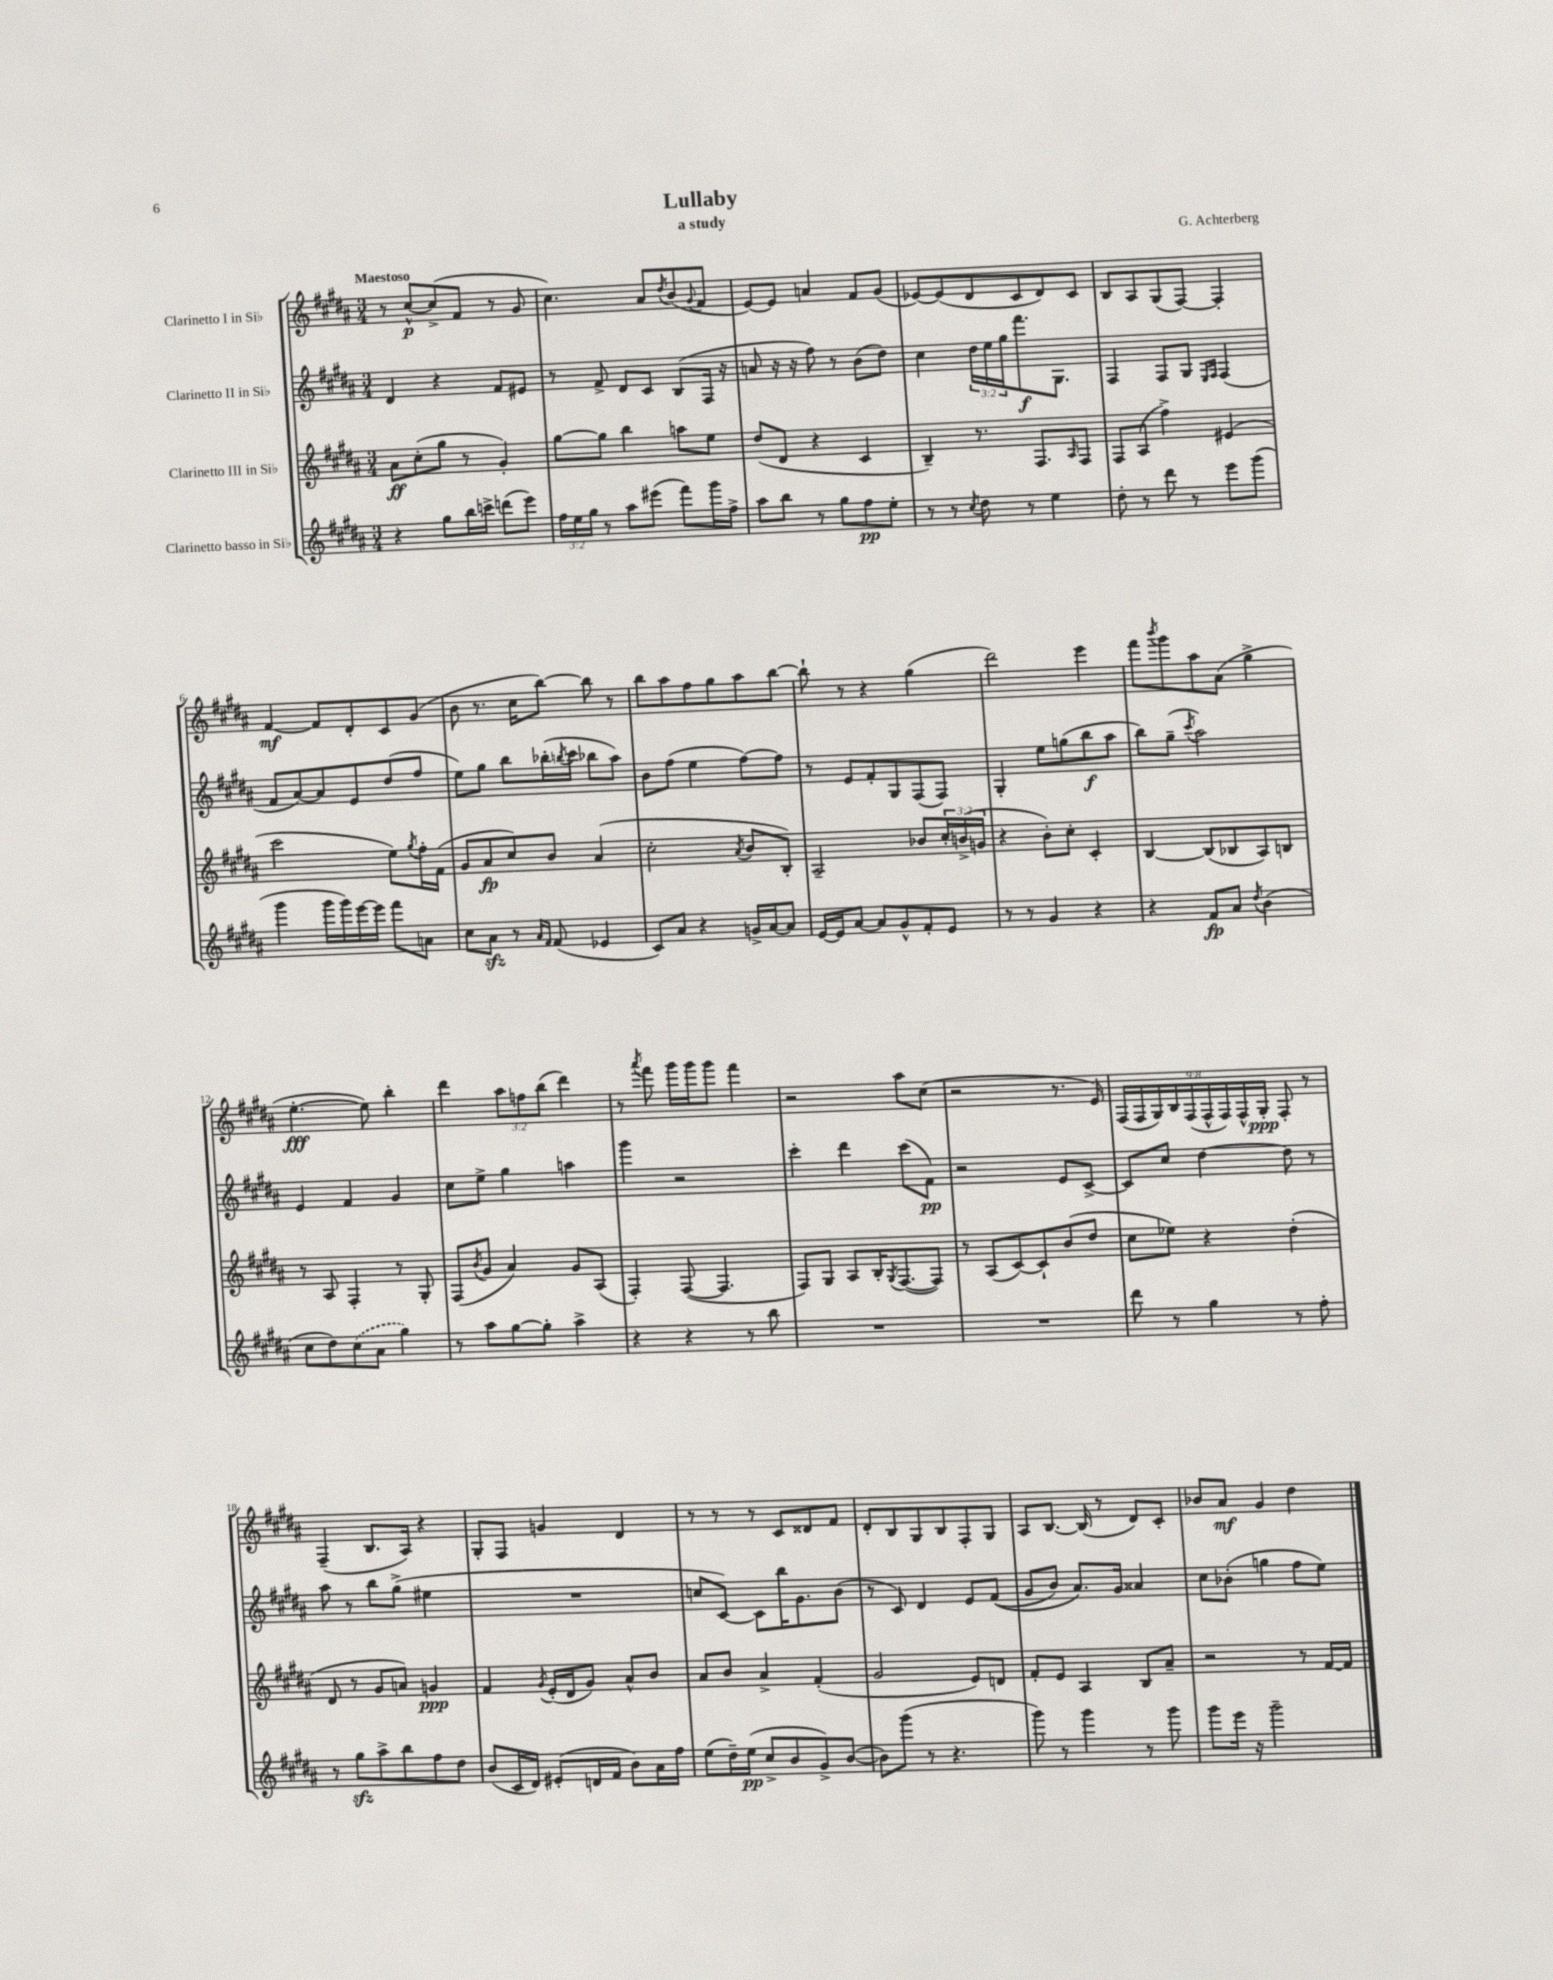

**kern	**dynam	**kern	**dynam	**kern	**dynam	**kern	**dynam
*part4	*part4	*part3	*part3	*part2	*part2	*part1	*part1
*staff4	*staff4	*staff3	*staff3	*staff2	*staff2	*staff1	*staff1
*I"Clarinetto basso in Si♭	*	*I"Clarinetto III in Si♭	*	*I"Clarinetto II in Si♭	*	*I"Clarinetto I in Si♭	*
*clefG2	*	*clefG2	*	*clefG2	*	*clefG2	*
*k[f#c#g#d#a#]	*	*k[f#c#g#d#a#]	*	*k[f#c#g#d#a#]	*	*k[f#c#g#d#a#]	*
*M3/4	*	*M3/4	*	*M3/4	*	*M3/4	*
=1	=1	=1	=1	=1	=1	=1	=1
!	!	!	!	!	!	!LO:TX:a:B:t=Maestoso	!
4r	.	8a#\L	ff	4d#/	.	8r	.
.	.	(8cc#'\	.	.	.	[8cc#^^/L	p
8gg#\L	.	8gg#\J	.	4r	.	(8cc#^/]	.
16bb\L	.	8r	.	.	.	8f#/J	.
16cccn^\JJ	.	.	.	.	.	.	.
(8dddn\L	.	4g#'/)	.	8f#/L	.	8r	.
8eee\J)	.	.	.	8e#X/J	.	8g#/	.
=2	=2	=2	=2	=2	=2	=2	=2
24ff#\LL	.	[8gg#\L	.	8r	.	4.cc#\)	.
24ee\	.	.	.	.	.	.	.
24gg#\JJ	.	.	.	.	.	.	.
8r	.	8gg#\J]	.	8f#^/	.	.	.
8aa#\L	.	4bb\	.	8d#/L	.	.	.
(8eee#X\J	.	.	.	8c#/J	.	8a#/L	.
.	.	.	.	.	.	8qdd#/	.
8fff#\L)	.	8aan\L	.	(8B/L	.	(8b/	.
.	.	.	.	.	.	8qqg#/	.
16ggg#\L	.	8ee\J	.	16F#/Jk	.	8f#/J	.
16ff#^\JJ	.	.	.	16r	.	.	.
=3	=3	=3	=3	=3	=3	=3	=3
8aa#\L	.	(8dd#/L	.	8an/	.	[8e/L)	.
8bb\J	.	8d#/J	.	16r	.	8e/J]	.
.	.	.	.	16r	.	.	.
8r	.	4r	.	8ff#\)	.	4an/	.
8gg#\L	.	.	.	8r	.	.	.
8ff#\	pp	4c#/	.	(8b\L	.	8f#/L	.
8ee'\J	.	.	.	8dd#\J)	.	(8g#/J	.
=4	=4	=4	=4	=4	=4	=4	=4
8r	.	4B~/)	.	4cc#\	.	[8e-X/L)	.
8r	.	.	.	.	.	(8e-/]	.
8qcc#/	.	.	.	.	.	.	.
8dd#\	.	8.r	.	24dd#\LL	.	8d#/	.
.	.	.	.	24ee\	.	.	.
.	.	.	.	24gg#\J	.	.	.
8r	.	.	.	8.fff#\	f	8c#/	.
.	.	8.F#/L	.	.	.	.	.
4ee\	.	.	.	.	.	8d#/)	.
.	.	.	.	8.G#\J	.	.	.
.	.	16qqA#/	.	.	.	.	.
.	.	8F#/J	.	.	.	8c#/J	.
=5	=5	=5	=5	=5	=5	=5	=5
8dd#'\	.	8F#/L	.	4F#/	.	8B/L	.
8r	.	(8A#/J	.	.	.	8A#/	.
8ddd#\	.	4ff#^\)	.	8F#/L	.	(8G#/	.
8r	.	.	.	8G#/J	.	[8F#/J)	.
.	.	.	.	16qqE/LL	.	.	.
.	.	.	.	16qqF#/JJ	.	.	.
8eee\L	.	(4e#X/	.	(4F#/	.	4F#'/]	.
(8ggg#\J	.	.	.	.	.	.	.
!!LO:LB:g=z
=6	=6	=6	=6	=6	=6	=6	=6
4ggg#\	.	2ccc#\	.	8f#/L	.	[4f#/	mf
.	.	.	.	[8a#/)	.	.	.
16ggg#\LL	.	.	.	8a#/]	.	8f#/L]	.
16ggg#\)	.	.	.	.	.	.	.
[16eee\	.	.	.	8e/	.	8d#'/	.
16eee\JJ]	.	.	.	.	.	.	.
8fff#\L	.	8ee\L)	.	(8dd#/	.	8c#/	.
.	.	8qgg#/	.	.	.	.	.
8an\J	.	16ff#'\L	.	8ff#/J	.	(8g#/J	.
.	.	(16f#\JJ	.	.	.	.	.
=7	=7	=7	=7	=7	=7	=7	=7
8cc#\L	.	8g#/L	.	8ee\L)	.	8b\	.
8a#zz\J	.	8a#/	fp	8gg#\J	.	8.r	.
8r	.	8cc#/)	.	8bb\L	.	.	.
.	.	.	.	.	.	16cc#\KL	.
16qqa#/LL	.	.	.	.	.	.	.
16qqf#/JJ	.	.	.	.	.	.	.
(8f#/	.	8b/J	.	(16bb-X'\L	.	[8bb\J)	.
.	.	.	.	8qbbn/	.	.	.
.	.	.	.	16ccc#\JJ	.	.	.
4e-X/	.	(4a#/	.	8bb-X\L	.	8bb\]	.
.	.	.	.	8aa#\J)	.	8r	.
=8	=8	=8	=8	=8	=8	=8	=8
8c#/L)	.	2cc#'\	.	8b\L	.	8bb\L	.
8a#/J	.	.	.	(8ff#\J	.	8aa#\	.
4r	.	.	.	4ee\	.	8ff#\	.
.	.	.	.	.	.	8gg#\	.
.	.	8qa#/	.	.	.	.	.
16gn^/LL	.	8b/L	.	[8ff#\L)	.	8aa#\	.
[16a#/J	.	.	.	.	.	.	.
8a#/J]	.	8B'/J)	.	8ff#\J]	.	[8bb\J	.
=9	=9	=9	=9	=9	=9	=9	=9
[16e/LL	.	2A#~/	.	8r	.	8bb`\]	.
16e/J]	.	.	.	.	.	.	.
[8a#/J	.	.	.	8e/L	.	8r	.
8a#/L]	.	.	.	8f#'/	.	4r	.
8g#^^/	.	.	.	8G#/	.	.	.
8f#'/	.	8b-X/L	.	(8F#/	.	(4gg#\	.
8e/J	.	24cc#'/L	.	8F#/J)	.	.	.
.	.	(24bn^/	.	.	.	.	.
.	.	24gn/JJ	.	.	.	.	.
=10	=10	=10	=10	=10	=10	=10	=10
8r	.	4r	.	4G#'/	.	2ddd#\)	.
8r	.	.	.	.	.	.	.
4g#/	.	8b'\L)	.	8ee\L	.	.	.
.	.	8cc#'\J	.	(8ggn\	.	.	.
4r	.	4c#'/	.	8bb\	f	4eee\	.
.	.	.	.	8aa#\J	.	.	.
=11	=11	=11	=11	=11	=11	=11	=11
4r	.	[4B/	.	8bb\L)	.	8fff#\L	.
.	.	.	.	.	.	8qbbb/	.
.	.	.	.	(8gg#~\J	.	8ggg#\	.
.	.	.	.	8qccc#/	.	.	.
8f#/L	fp	(8B/L]	.	2aa#\)	.	8aa#\	.
8a#/J	.	8B-X/	.	.	.	(8a#\J	.
8qdd#/	.	.	.	.	.	.	.
(4b\	.	8A#/)	.	.	.	4gg#^\	.
.	.	8Bn/J	.	.	.	.	.
!!LO:LB:g=z
=12	=12	=12	=12	=12	=12	=12	=12
8cc#\L	.	8r	.	4e/	.	[4.ee'\	fff
8dd#\)	.	8A#/	.	.	.	.	.
(8cc#\	.	4F#'/	.	4f#/	.	.	.
8a#\J	.	.	.	.	.	8ee\])	.
4gg#\)	.	8r	.	4g#/	.	4bb'\	.
.	.	8G#'/	.	.	.	.	.
=13	=13	=13	=13	=13	=13	=13	=13
8r	.	(8F#/L	.	8cc#\L	.	4ddd#\	.
.	.	8qb/	.	.	.	.	.
8aa#\L	.	8g#/J	.	8ee^\J	.	.	.
[8gg#\	.	4a#/)	.	4gg#\	.	12aa#\L	.
.	.	.	.	.	.	12ffn\	.
8gg#'\J]	.	.	.	.	.	.	.
.	.	.	.	.	.	(12bb\J	.
4aa#^\	.	8g#/L	.	4aan\	.	4ddd#\)	.
.	.	(8A#/J	.	.	.	.	.
=14	=14	=14	=14	=14	=14	=14	=14
4r	.	4F#'/)	.	4ggg#\	.	8r	.
.	.	.	.	.	.	8qaaa#/	.
.	.	.	.	.	.	8fff#\	.
4r	.	([8F#/	.	2r	.	16ggg#\LL	.
.	.	.	.	.	.	16ggg#\J	.
.	.	4.F#/]	.	.	.	8ggg#\J	.
8r	.	.	.	.	.	4fff#\	.
8bb\	.	.	.	.	.	.	.
=15	=15	=15	=15	=15	=15	=15	=15
2.r	.	8F#/L)	.	4ccc#'\	.	2r	.
.	.	8G#/J	.	.	.	.	.
.	.	8A#/L	.	4ddd#\	.	.	.
.	.	16B'/K	.	.	.	.	.
.	.	8qG#/	.	.	.	.	.
.	.	([8.F#/	.	.	.	.	.
.	.	.	.	(8ccc#\L	.	8aa#\L	.
.	.	8F#/J])	.	8f#\J)	pp	(8cc#\J	.
=16	=16	=16	=16	=16	=16	=16	=16
2.r	.	8r	.	2r	.	2r	.
.	.	(8A#/L	.	.	.	.	.
.	.	[8c#/)	.	.	.	.	.
.	.	8c#`/]	.	.	.	.	.
.	.	(8b/	.	8e/L	.	8.r	.
.	.	8dd#/J	.	[8c#^/J	.	.	.
.	.	.	.	.	.	16e/)	.
=17	=17	=17	=17	=17	=17	=17	=17
8ddd#\	.	8cc#\L	.	8c#/L]	.	(18F#/LL	.
.	.	.	.	.	.	18F#/	.
.	.	.	.	.	.	18G#/)	.
8r	.	8ee-X\J)	.	8cc#/J	.	.	.
.	.	.	.	.	.	18B/	.
.	.	.	.	.	.	(18F#/	.
4gg#\	.	4r	.	[4dd#\	.	.	.
.	.	.	.	.	.	18F#^^/	.
.	.	.	.	.	.	18F#/)	.
.	.	.	.	.	.	18F#^^/	.
.	.	.	.	.	.	18G#'/JJ	ppp
8r	.	(4dd#'\	.	8dd#\]	.	8F#'/	.
8ff#'\	.	.	.	8r	.	8r	.
!!LO:LB:g=z
=18	=18	=18	=18	=18	=18	=18	=18
8r	.	8d#/	.	8aa#\	.	(4F#~/	.
8gg#zz\L	.	8r	.	8r	.	.	.
8aa#^\	.	8g#/L	.	8bb\L	.	8.B/L	.
8bb\	.	8an/J)	.	(8gg#^\J	.	.	.
.	.	.	.	.	.	16A#/Jk)	.
8ff#\	.	4gn/	ppp	4ee#X\	.	4r	.
8dd#\J	.	.	.	.	.	.	.
=19	=19	=19	=19	=19	=19	=19	=19
(8b/L	.	4f#/	.	2.r	.	8G#'/L	.
16c#/L	.	.	.	.	.	8F#/J	.
16d#/JJ)	.	.	.	.	.	.	.
.	.	8qg#/	.	.	.	.	.
(8e#X'/L	.	(16e'/LL	.	.	.	4gn/	.
.	.	16d#/J	.	.	.	.	.
16dn/L	.	8g#/J)	.	.	.	.	.
16f#/JJ	.	.	.	.	.	.	.
8b\L)	.	8a#^^/L	.	.	.	4d#/	.
16a#\L	.	8b/J	.	.	.	.	.
16ff#\JJ	.	.	.	.	.	.	.
=20	=20	=20	=20	=20	=20	=20	=20
(8ee\L	.	8a#/L	.	8ccn/L	.	8r	.
16dd#~\L)	.	8b/J	.	[8c#/J)	.	8r	.
(16ee\JJ	pp	.	.	.	.	.	.
8cc#^/L	.	4a#^/	.	8c#\L]	.	8r	.
8b/	.	.	.	16bb\K	.	8c#/L	.
.	.	.	.	8.g#\	.	.	.
8g#^/)	.	(4f#'/	.	.	.	8d##X/	.
([8b/J	.	.	.	(8b\J	.	8f#/J	.
=21	=21	=21	=21	=21	=21	=21	=21
8b\L])	.	2g#/	.	8r	.	8d#'/L	.
(8ggg#\J	.	.	.	8c#/)	.	8B/	.
8r	.	.	.	4d#/	.	8G#/	.
4.r	.	.	.	.	.	8B/	.
.	.	8e/L)	.	8e/L	.	8F#'/	.
.	.	8dn/J	.	((8f#/J	.	8G#/J	.
=22	=22	=22	=22	=22	=22	=22	=22
8ggg#\)	.	8f#'/L	.	8g#/L	.	8A#/L	.
8r	.	8e/J	.	8b/J)	.	[8.B/J	.
4ggg#\	.	4A#/	.	8.a#/L)	.	.	.
.	.	.	.	.	.	(16B/]	.
.	.	.	.	.	.	8r	.
.	.	.	.	16g#/Jk	.	.	.
8r	.	8B/L	.	4a##X/	.	8d#/L)	.
8ggg#\	.	8a#~/J	.	.	.	8c#'/J	.
=23	=23	=23	=23	=23	=23	=23	=23
8ggg#\L	.	2r	.	8cc#\L	.	8b-X/L	.
16eee\Jk	.	.	.	(8b-X'\J	.	8a#/J	mf
16r	.	.	.	.	.	.	.
2ggg#~\	.	.	.	4ggn\	.	4g#/	.
.	.	8r	.	8ff#\L	.	4dd#\	.
.	.	[16f#/LL	.	8ee\J)	.	.	.
.	.	16f#/JJ]	.	.	.	.	.
==	==	==	==	==	==	==	==
*-	*-	*-	*-	*-	*-	*-	*-
